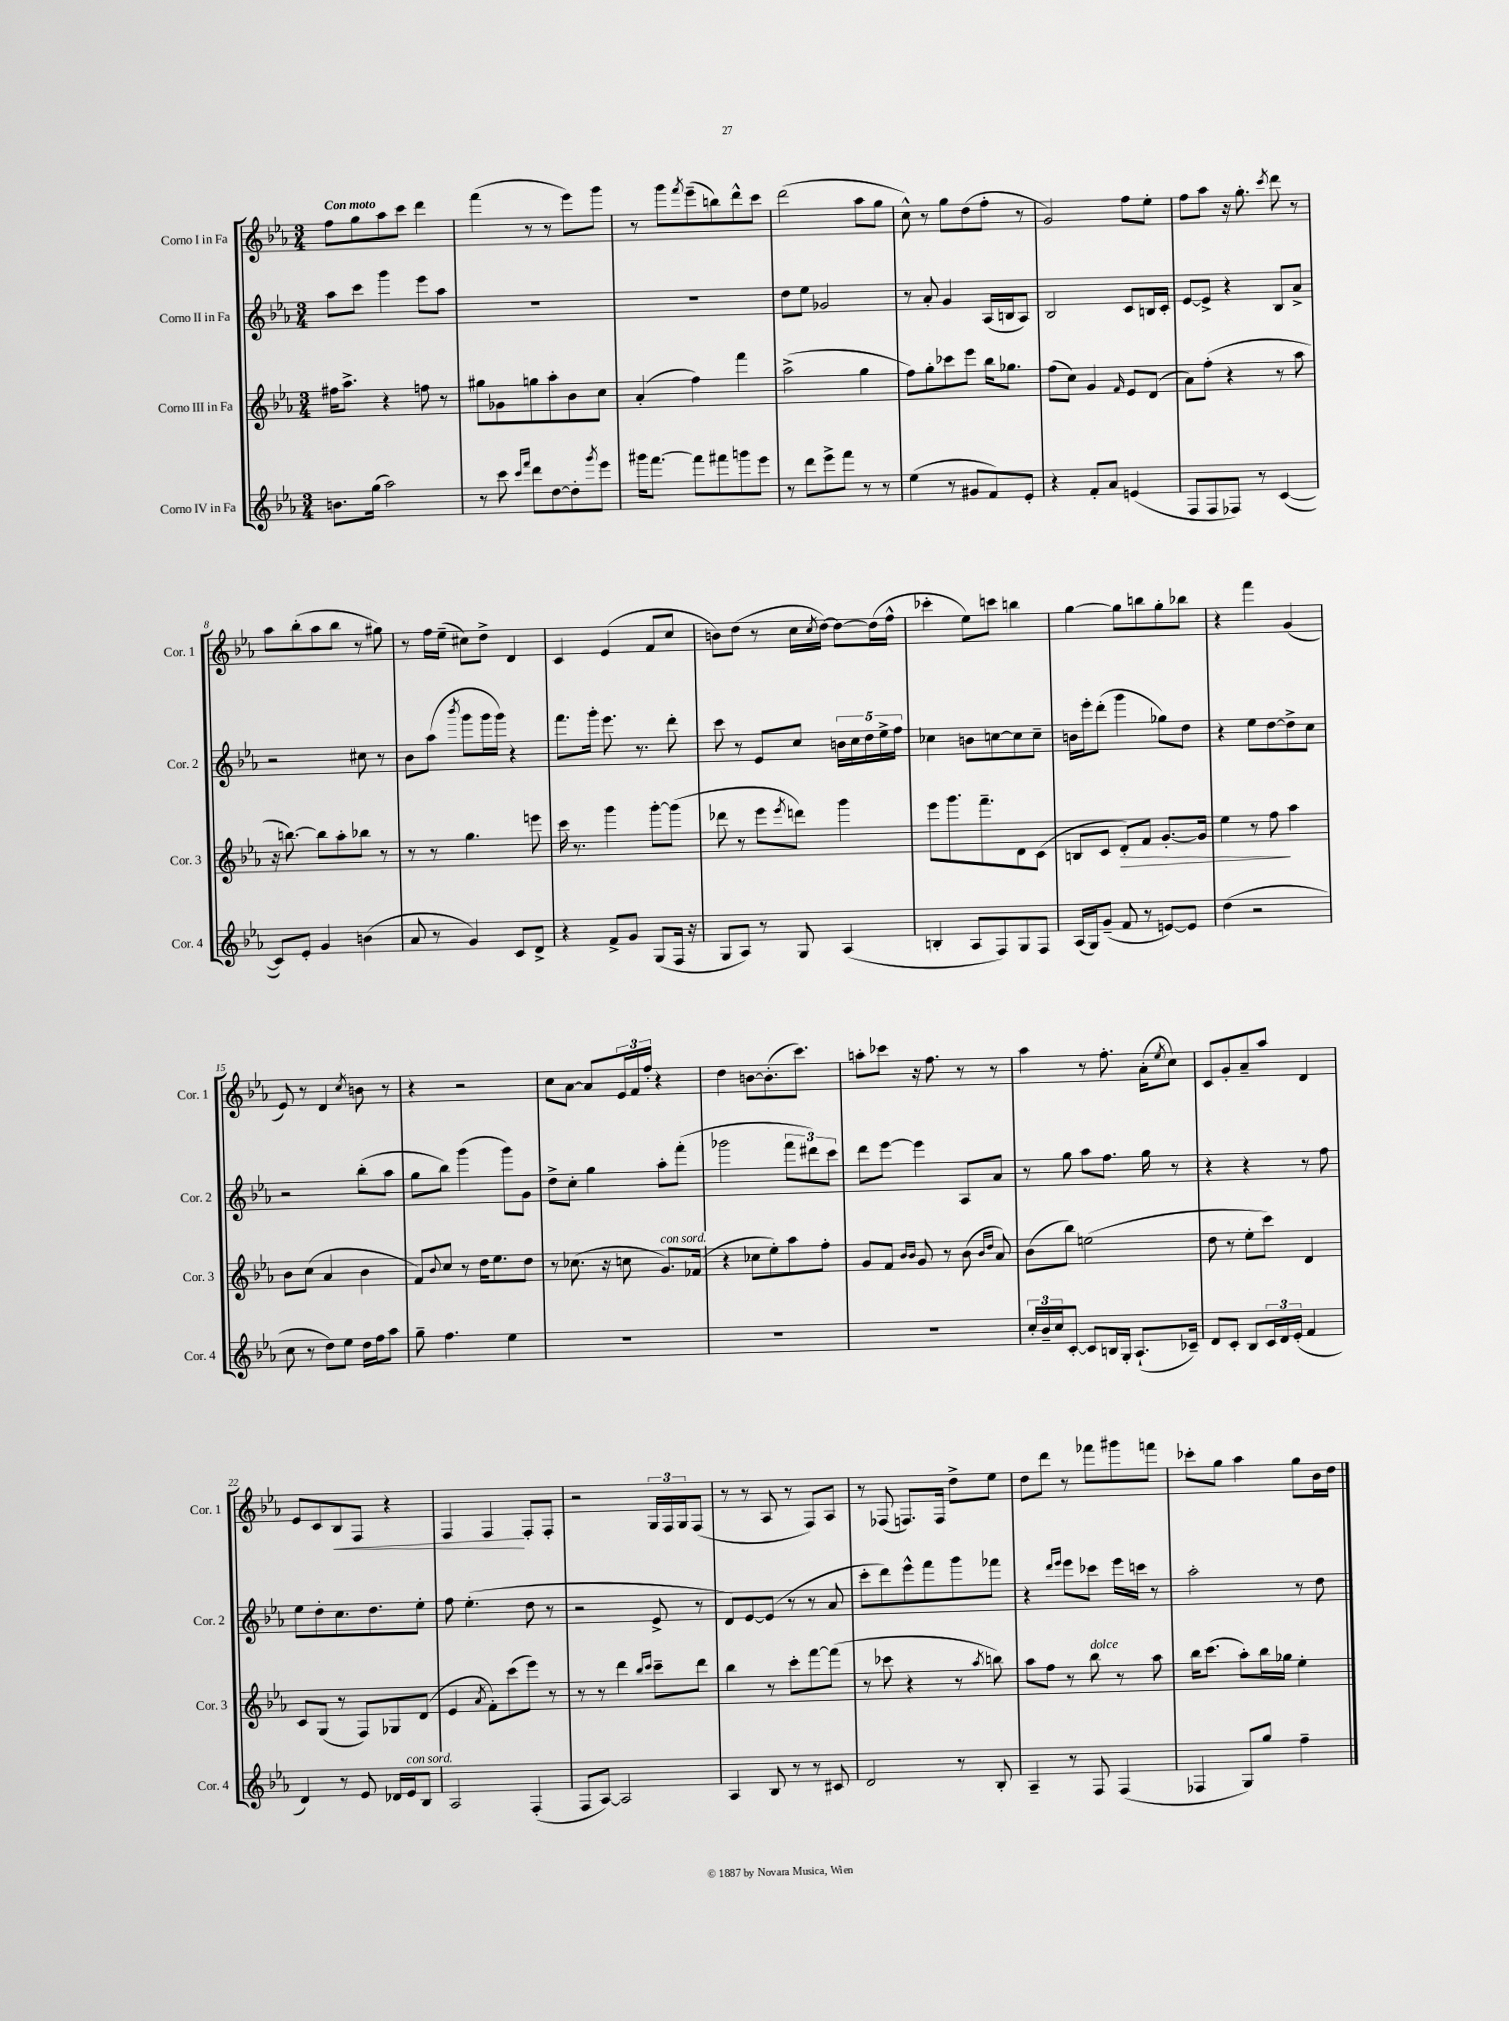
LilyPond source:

<<
\new StaffGroup <<
\new Staff = "s0" \with { instrumentName = "Corno I in Fa" shortInstrumentName = "Cor. 1" } {
    \clef treble \key ees \major \numericTimeSignature \time 3/4 \tempo "Con moto"
    f''8 g''8 aes''8 c'''8 d'''4 |
    f'''4( r8 r8 ees'''8) g'''8 |
    r8 g'''8 \acciaccatura { f'''8 } ees'''8--( b''8) d'''8-^ c'''8 |
    d'''2( aes''8 g''8 |
    c''8-^) r8 g''8 d''8( f''8-. r8 |
    g'2) f''8 ees''8-. |
    f''8 aes''8 r16 g''8.-. \acciaccatura { c'''8 } d'''8 r8 |
    aes''8 bes''8-.( aes''8 bes''8 r8 gis''8) |
    r8 f''16 ees''16--( cis''8) d''8-> d'4 |
    c'4 ees'4( f'8 c''8 |
    b'8) d''8( r8 c''16 \acciaccatura { c''8 } d''16~) d''8~ d''16( f''16-^ |
    ces'''4-. ees''8) c'''8 b''4 |
    g''4~ g''8 b''8 g''8-. bes''8 |
    r4 f'''4 g'4( |
    ees'8) r8 d'4 \acciaccatura { c''8 } b'8 r8 |
    r4 r2 |
    c''8 aes'8~ aes'8 \tuplet 3/2 { ees'16 f'16 f''16-. } r4 |
    d''4 b'8~ b'8.-.( c'''8.) |
    a''8-. ces'''8 r16 f''8. r8 r8 |
    aes''4 r8 f''8.-. aes'16-.( \acciaccatura { ees''8 } c''8) |
    c'8 g'8-. aes'8-- aes''8 d'4 |
    ees'8 c'8 bes8\< f8 r4 |
    f4 f4\! f8-. f8-. |
    r2 \tuplet 3/2 { g16 f16 g16 } f8( |
    r8 r8 aes8 r8 f8) aes8 |
    r8 fes8( f8.) f16 d''8-> ees''8 |
    d''8 d'''8 r8 fes'''8 gis'''8 f'''8 |
    ces'''8-. g''8 aes''4 g''8 bes'16 d''16 \bar "|." |
}
\new Staff = "s1" \with { instrumentName = "Corno II in Fa" shortInstrumentName = "Cor. 2" } {
    \clef treble \key ees \major \numericTimeSignature \time 3/4
    aes''8 c'''8 g'''4 ees'''8 aes''8 |
    R2. |
    R2. |
    d''8 ees''8 ges'2 |
    r8 aes'8-. g'4 aes16( b16 aes8) |
    bes2 c'8 b16 c'16-. |
    ees'8~ ees'8-> r4 bes8 aes'8-> |
    r2 cis''8 r8 |
    bes'8 aes''8( \acciaccatura { bes'''8 } g'''8 g'''16 g'''16) r4 |
    f'''8. g'''16-. ees'''8. r8. d'''8-. |
    c'''8 r8 ees'8 c''8 \tuplet 5/4 { b'16 c''16 d''16 ees''16-> f''16 } |
    ces''4 b'8 c''8~ c''8 c''8-- |
    b'16 ees'''16-. d'''8-.( g'''4 ges''8) d''8 |
    r4 ees''8 d''8~ d''8-> c''8 |
    r2 bes''8-.( aes''8 |
    g''8 bes''8) g'''4( g'''8) g'8 |
    d''8-> c''8-. g''4 aes''8-. f'''8-.( |
    ges'''2 \tuplet 3/2 { f'''8 dis'''8) c'''8 } |
    d'''8 ees'''8~ ees'''4 aes8 aes'8 |
    r8 g''8 aes''8 f''8. g''16 r8 |
    r4 r4 r8 f''8 |
    ees''8 d''8-. c''8. d''8. ees''8-. |
    f''8 ees''4.-.( d''8 r8 |
    r2 ees'8-> r8 |
    d'8) ees'8~ ees'8( r8 r8 aes'8 |
    c'''8-. d'''8) ees'''8-^ f'''8 g'''8 fes'''8 |
    r4 \grace { d'''16 ees'''16 } ees'''8 ces'''8 ees'''16 c'''16 r8 |
    aes''2-. r8 d''8 \bar "|." |
}
\new Staff = "s2" \with { instrumentName = "Corno III in Fa" shortInstrumentName = "Cor. 3" } {
    \clef treble \key ees \major \numericTimeSignature \time 3/4
    fis''16 aes''8.-> r4 f''8 r8 |
    gis''8 ges'8 g''8 aes''8-. bes'8 c''8 |
    aes'4-.( f''4) f'''4 |
    aes''2->( g''4 |
    f''8) g''8-. ces'''8 ees'''8 bes''16 ges''8. |
    f''8( c''8) g'4 \grace { f'16 } ees'8 d'8( |
    aes'8) f''8-.( r4 r8 aes''8 |
    r16 b''8.~) b''8 aes''8-. bes''8 r8 |
    r8 r8 g''4. e'''8 |
    c'''16 r8. g'''4 g'''8~-. g'''8( |
    des'''8 r8 ees'''8 \acciaccatura { ees'''8 } d'''8) g'''4 |
    ees'''8 g'''8. f'''8.-- d'8 c'8( |
    b8 c'8 d'8-.\>) f'8 g'8.~-. g'16 |
    ees''4 r8 f''8\! aes''4 |
    bes'8 c''8( aes'4 bes'4 |
    f'8) \appoggiatura { bes'8 } c''8 r8 d''16 ees''8. d''8 |
    r8 ces''8.( r16 c''8 g'8.^\markup { \italic "con sord." }) fes'16( |
    r4 ces''8 ees''8-.) aes''8 f''8-. |
    g'8 f'8 \grace { bes'16 bes'16 } g'8 r8 bes'8( \grace { bes'16 d''16 } aes'8) |
    bes'8( bes''8) e''2( |
    d''8 r8 ees''8-. c'''8) d'4 |
    c'8 g8( r8 f8) ges8 d'8( |
    ees'4 \acciaccatura { aes'8 } f'8-.) c'''8( ees'''8) r8 |
    r8 r8 d'''4 \grace { bes''16 c'''16 } c'''8-- d'''8 |
    bes''4 r8 c'''8-. f'''8~ f'''8( |
    r8 ces'''8 r4 r8 \acciaccatura { aes''8 } b''8) |
    aes''8 f''8 r8 bes''8^\markup { \italic "dolce" } r8 aes''8 |
    bes''16 c'''8.( aes''8-.) bes''16 ges''16 ees''4-. \bar "|." |
}
\new Staff = "s3" \with { instrumentName = "Corno IV in Fa" shortInstrumentName = "Cor. 4" } {
    \clef treble \key ees \major \numericTimeSignature \time 3/4
    b'8. g''16( aes''2) |
    r8 c'''8 \grace { c'''16 f'''16 } d'''8 d''8~ d''8-. \acciaccatura { g'''8 } ees'''8 |
    gis'''16 f'''8.~ f'''8 fis'''8 g'''8 ees'''8 |
    r8 d'''8 ees'''8-> f'''8 r8 r8 |
    ees''4( r8 gis'8 f'8) ees'8-. |
    r4 f'8-. aes'8 e'4( |
    f8 f8 fes8) r8 c'4~( |
    c'8) ees'8-. g'4 b'4( |
    aes'8 r8 g'4) c'8 d'8-> |
    r4 f'8-> g'8 g8( f16 r16 |
    g8 aes8) r8 g8 aes4( |
    b4-. aes8 f8) g8 f8 |
    aes16( g16) g'8--( f'8 r8 e'8~) e'8 |
    d''4( r2 |
    c''8 r8 d''8) ees''8 d''16 f''16 aes''8 |
    g''8-- f''4. ees''4 |
    R2. |
    R2. |
    R2. |
    \tuplet 3/2 { c''16-. bes'16-- c''16 } c'8~-. c'8 b16 g16-. aes8.-!( ces'16--) |
    d'8 c'8-. bes8 \tuplet 3/2 { c'16 d'16 ees'16-.( } f'4 |
    d'4) r8 ees'8 des'16 ees'16^\markup { \italic "con sord." } bes8 |
    aes2 f4-.( |
    f8 aes8~) aes2 |
    aes4 bes8 r8 r8 cis'8 |
    d'2 r8 bes8-. |
    aes4-- r8 f8 f4( |
    fes4 g8) g''8 f''4-- \bar "|." |
}
>>
>>
